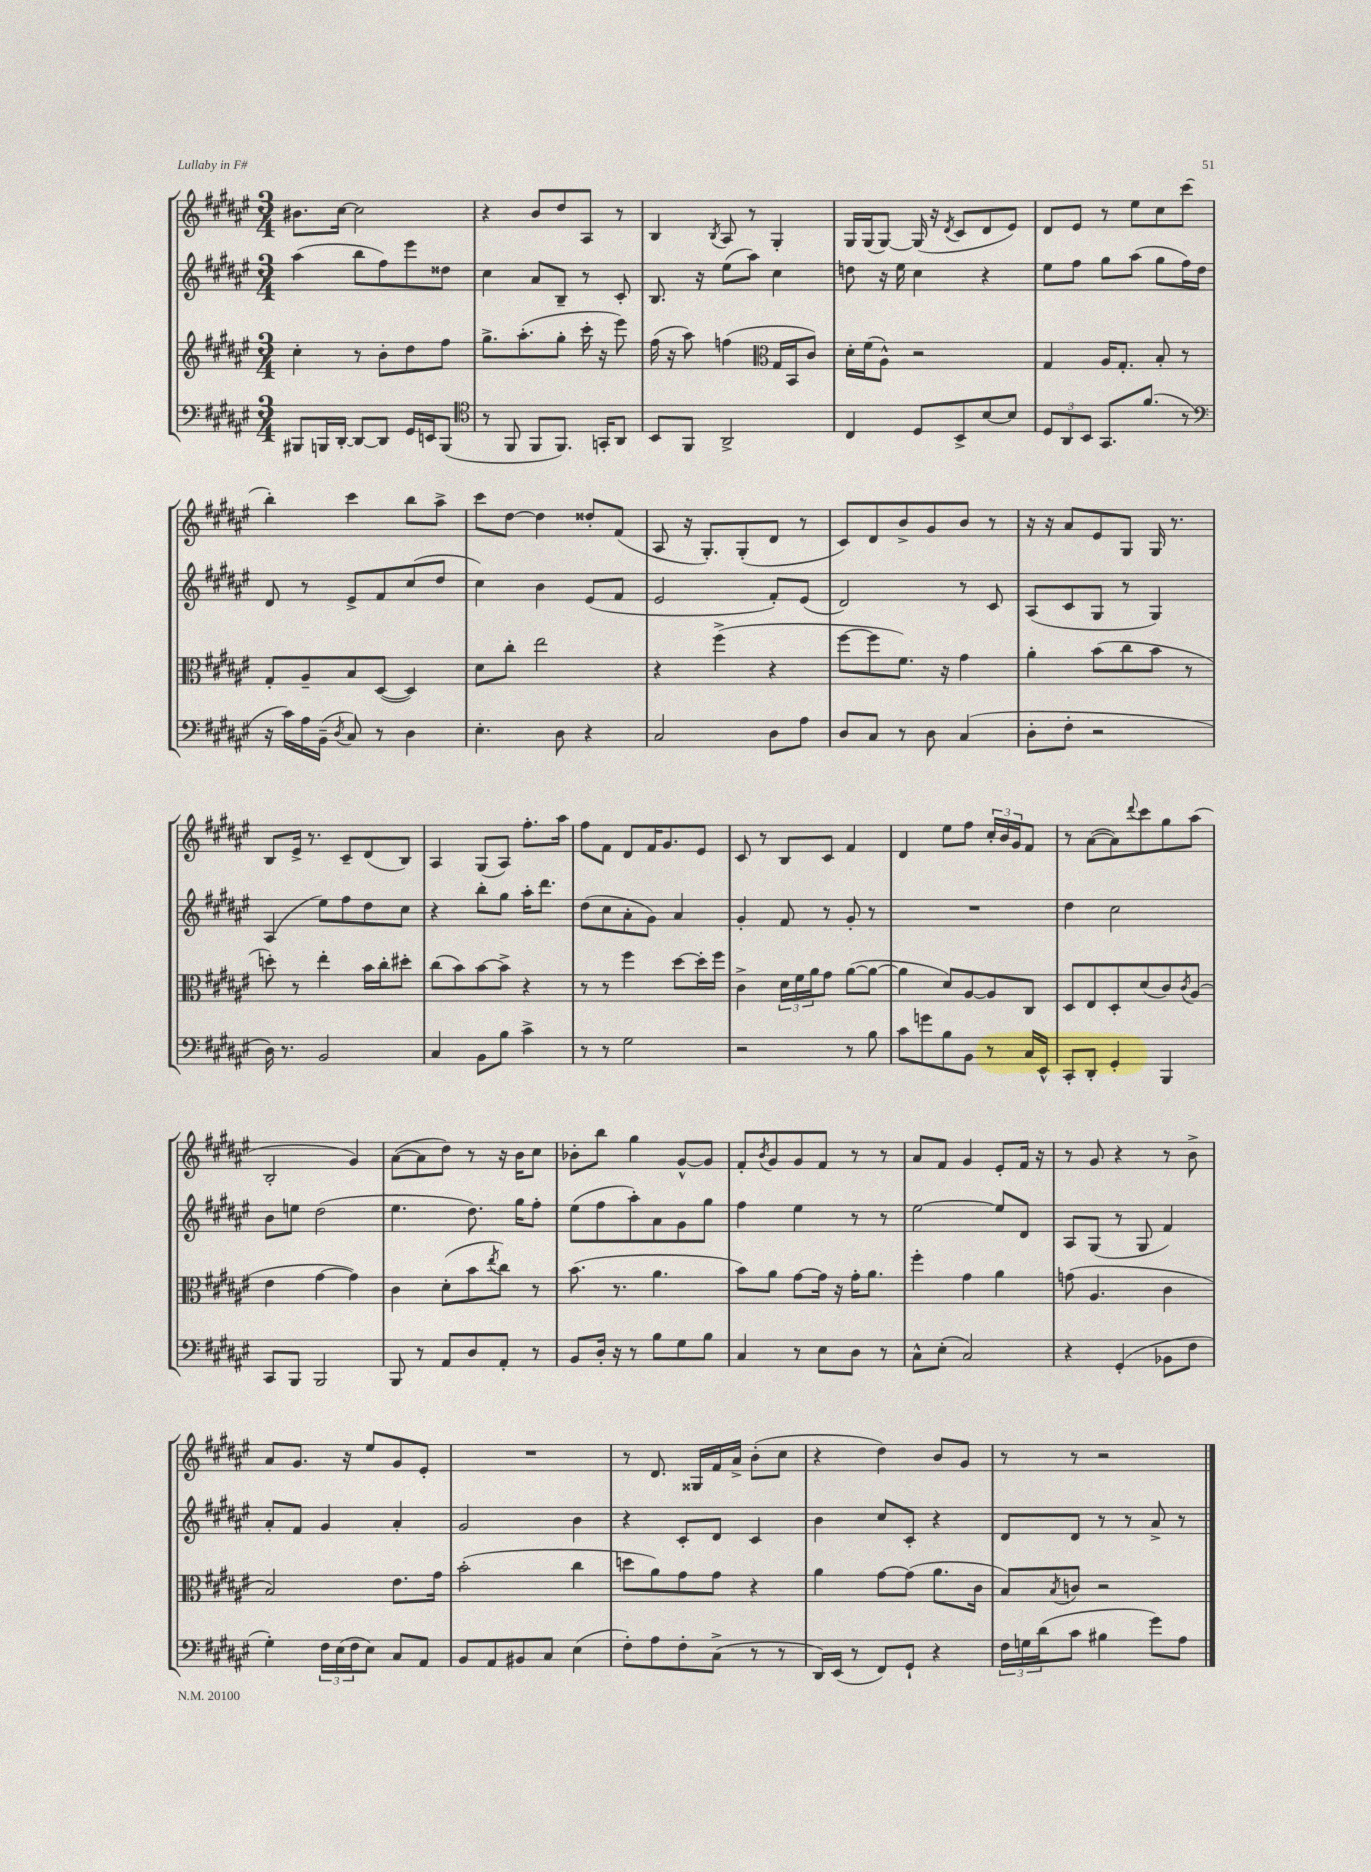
<<
\new StaffGroup <<
\new Staff = "s0" {
    \clef treble \key fis \major \numericTimeSignature \time 3/4
    bis'8. cis''16~ cis''2 |
    r4 b'8 dis''8 ais8 r8 |
    b4 \acciaccatura { b8 } ais8 r8 gis4-. |
    gis16 gis16( gis8~) gis16( r16 \acciaccatura { dis'8 } cis'8 dis'8 eis'8) |
    dis'8 eis'8 r8 eis''8 cis''8 cis'''8( |
    b''4-.) cis'''4 b''8 ais''8-> |
    cis'''8 dis''8~ dis''4 disis''8-. fis'8( |
    ais8 r16 gis8.-.) gis8-.( dis'8 r8 |
    cis'8) dis'8 b'8-> gis'8 b'8 r8 |
    r16 r16 ais'8 eis'8 gis8 gis16 r8. |
    b8 eis'16-> r8. cis'8-- dis'8( b8) |
    ais4 gis8( ais8) fis''8.-. ais''16 |
    fis''8 fis'8 dis'8 fis'16 gis'8. eis'8 |
    cis'8 r8 b8 cis'8 fis'4 |
    dis'4 eis''8 fis''8 \tuplet 3/2 { cis''16-. b'16 gis'16 } fis'8 |
    r8 ais'8~( ais'8) \appoggiatura { dis'''8 } cis'''8 gis''8 ais''8( |
    b2-. gis'4) |
    ais'8~( ais'8 dis''8) r8 r16 b'16 cis''8 |
    bes'8-. b''8 gis''4 gis'8~-^ gis'8 |
    fis'8-. \acciaccatura { b'8 } gis'8 gis'8 fis'8 r8 r8 |
    ais'8 fis'8 gis'4 eis'8-. fis'16 r16 |
    r8 gis'8 r4 r8 b'8-> |
    ais'8 gis'8. r16 eis''8 gis'8 eis'8-. |
    R2. |
    r8 dis'8. gisis16 fis'16 ais'16-> b'8-.( cis''8 |
    r4 dis''4) b'8 gis'8 |
    r8 r8 r2 \bar "|." |
}
\new Staff = "s1" {
    \clef treble \key fis \major \numericTimeSignature \time 3/4
    ais''4( b''8 fis''8) eis'''8 disis''8 |
    cis''4 ais'8 b8-- r8 cis'8-. |
    b8. r16 eis''8( ais''8) cis''4 |
    d''8 r16 eis''16 cis''4 r4 |
    eis''8 fis''8 gis''8 ais''8( gis''8 fis''16) dis''16 |
    dis'8 r8 eis'8-> fis'8 cis''8( dis''8 |
    cis''4) b'4 eis'8( fis'8 |
    eis'2 fis'8-.) eis'8( |
    dis'2) r8 cis'8 |
    ais8( cis'8 gis8 r8 gis4) |
    ais4( eis''8) fis''8 dis''8 cis''8 |
    r4 b''8-. gis''8 ais''16-. dis'''8. |
    dis''8( cis''8 ais'8-. gis'8) ais'4 |
    gis'4-. fis'8 r8 gis'8-. r8 |
    R2. |
    dis''4 cis''2 |
    b'8 e''8 dis''2( |
    eis''4. dis''8.) gis''16 fis''8-. |
    eis''8( fis''8 ais''8-.) ais'8 gis'8 gis''8 |
    fis''4 eis''4 r8 r8 |
    eis''2~ eis''8 dis'8 |
    ais8 gis8( r8 gis8 fis'4) |
    ais'8-. fis'8 gis'4 ais'4-. |
    gis'2 b'4 |
    r4 cis'8-. dis'8 cis'4 |
    b'4 cis''8 cis'8-. r4 |
    dis'8 dis'8 r8 r8 ais'8-> r8 \bar "|." |
}
\new Staff = "s2" {
    \clef treble \key fis \major \numericTimeSignature \time 3/4
    cis''4-. r8 b'8-. dis''8 fis''8 |
    gis''8.-> ais''8.-.( gis''8-. cis'''16-. r16 eis'''8) |
    fis''16( r16 ais''8) f''4( \clef alto gis16 b,16 cis'8) |
    dis'16-. fis'16( ais8-^) r2 |
    gis4 ais16 gis8.-. b8-. r8 |
    gis8-. ais8-- b8 dis8~( dis4) |
    dis'8 cis''8-. eis''2 |
    r4 fis''4->( r4 |
    fis''8~ fis''8 fis'8.) r16 gis'4 |
    ais'4-. b'8( cis''8 b'8 r8 |
    d''8-.) r8 eis''4-. b'16 cis''16-. dis''8-. |
    cis''8( b'8) b'8~ b'8-> r4 |
    r8 r8 fis''4 dis''8~ dis''16-. fis''16 |
    cis'4-> \tuplet 3/2 { dis'16 fis'16 ais'16 } gis'8 ais'8~( ais'8~ |
    ais'4 dis'8) ais8~ ais8 cis8 |
    dis8 eis8 dis8-. dis'8( cis'8) \acciaccatura { cis'8 } ais8( |
    eis'4 gis'4~ gis'4) |
    cis'4 dis'8-.( b'8 \acciaccatura { eis''8 } cis''8) r8 |
    b'8.( r8. ais'4. |
    b'8) ais'8 gis'8~ gis'16 r16 gis'16-. ais'8. |
    fis''4-. gis'4 ais'4 |
    g'8( ais4. cis'4 |
    b2) eis'8. gis'16 |
    b'2-.( cis''4 |
    d''8 ais'8) gis'8 gis'8 r4 |
    ais'4 gis'8~ gis'8( ais'8. cis'16 |
    b8) \acciaccatura { b8 } c'8 r2 \bar "|." |
}
\new Staff = "s3" {
    \clef bass \key fis \major \numericTimeSignature \time 3/4
    bis,,8 b,,16 dis,16~-. dis,8~ dis,8 gis,16 e,16 b,,8( |
    \clef tenor r8 fis,8 fis,8 fis,8.) g,16-. ais,8 |
    b,8 fis,8 ais,2-> |
    cis4 dis8 b,8-> b8~ b8 |
    \tuplet 3/2 { dis8 ais,8 b,8 } gis,8. fis'8.( r8 |
    \clef bass r16 cis'16) ais16 b,16--( \acciaccatura { dis8 } cis8) r8 dis4 |
    eis4.-. dis8 r4 |
    cis2 dis8 ais8 |
    dis8 cis8 r8 dis8 cis4( |
    dis8-. fis8-. r2 |
    dis16) r8. b,2 |
    cis4 b,8 b8 cis'4-> |
    r8 r8 gis2 |
    r2 r8 b8 |
    cis'8 g'8 b8 b,8 r8 cis16 eis,16-^ |
    cis,8-. dis,8-. gis,4-. b,,4 |
    cis,8 b,,8 b,,2 |
    b,,8 r8 ais,8 dis8 ais,8-. r8 |
    b,8 dis16-. r16 r8 b8 gis8 b8 |
    cis4 r8 eis8 dis8 r8 |
    cis8-^ eis8-.( cis2) |
    r4 gis,4-.( bes,8 fis8 |
    gis4-.) \tuplet 3/2 { fis16 eis16( fis16 } eis8) cis8 ais,8 |
    b,8 ais,8 bis,8 cis8 eis4( |
    fis8-.) ais8 fis8-. cis8->( r8 r8 |
    dis,16) eis,16( r8 fis,8) gis,8-! r4 |
    \tuplet 3/2 { fis16 g16 dis'16( } cis'8 bis4 gis'8) ais8 \bar "|." |
}
>>
>>
\layout { \context { \Score \remove "Bar_number_engraver" } }
